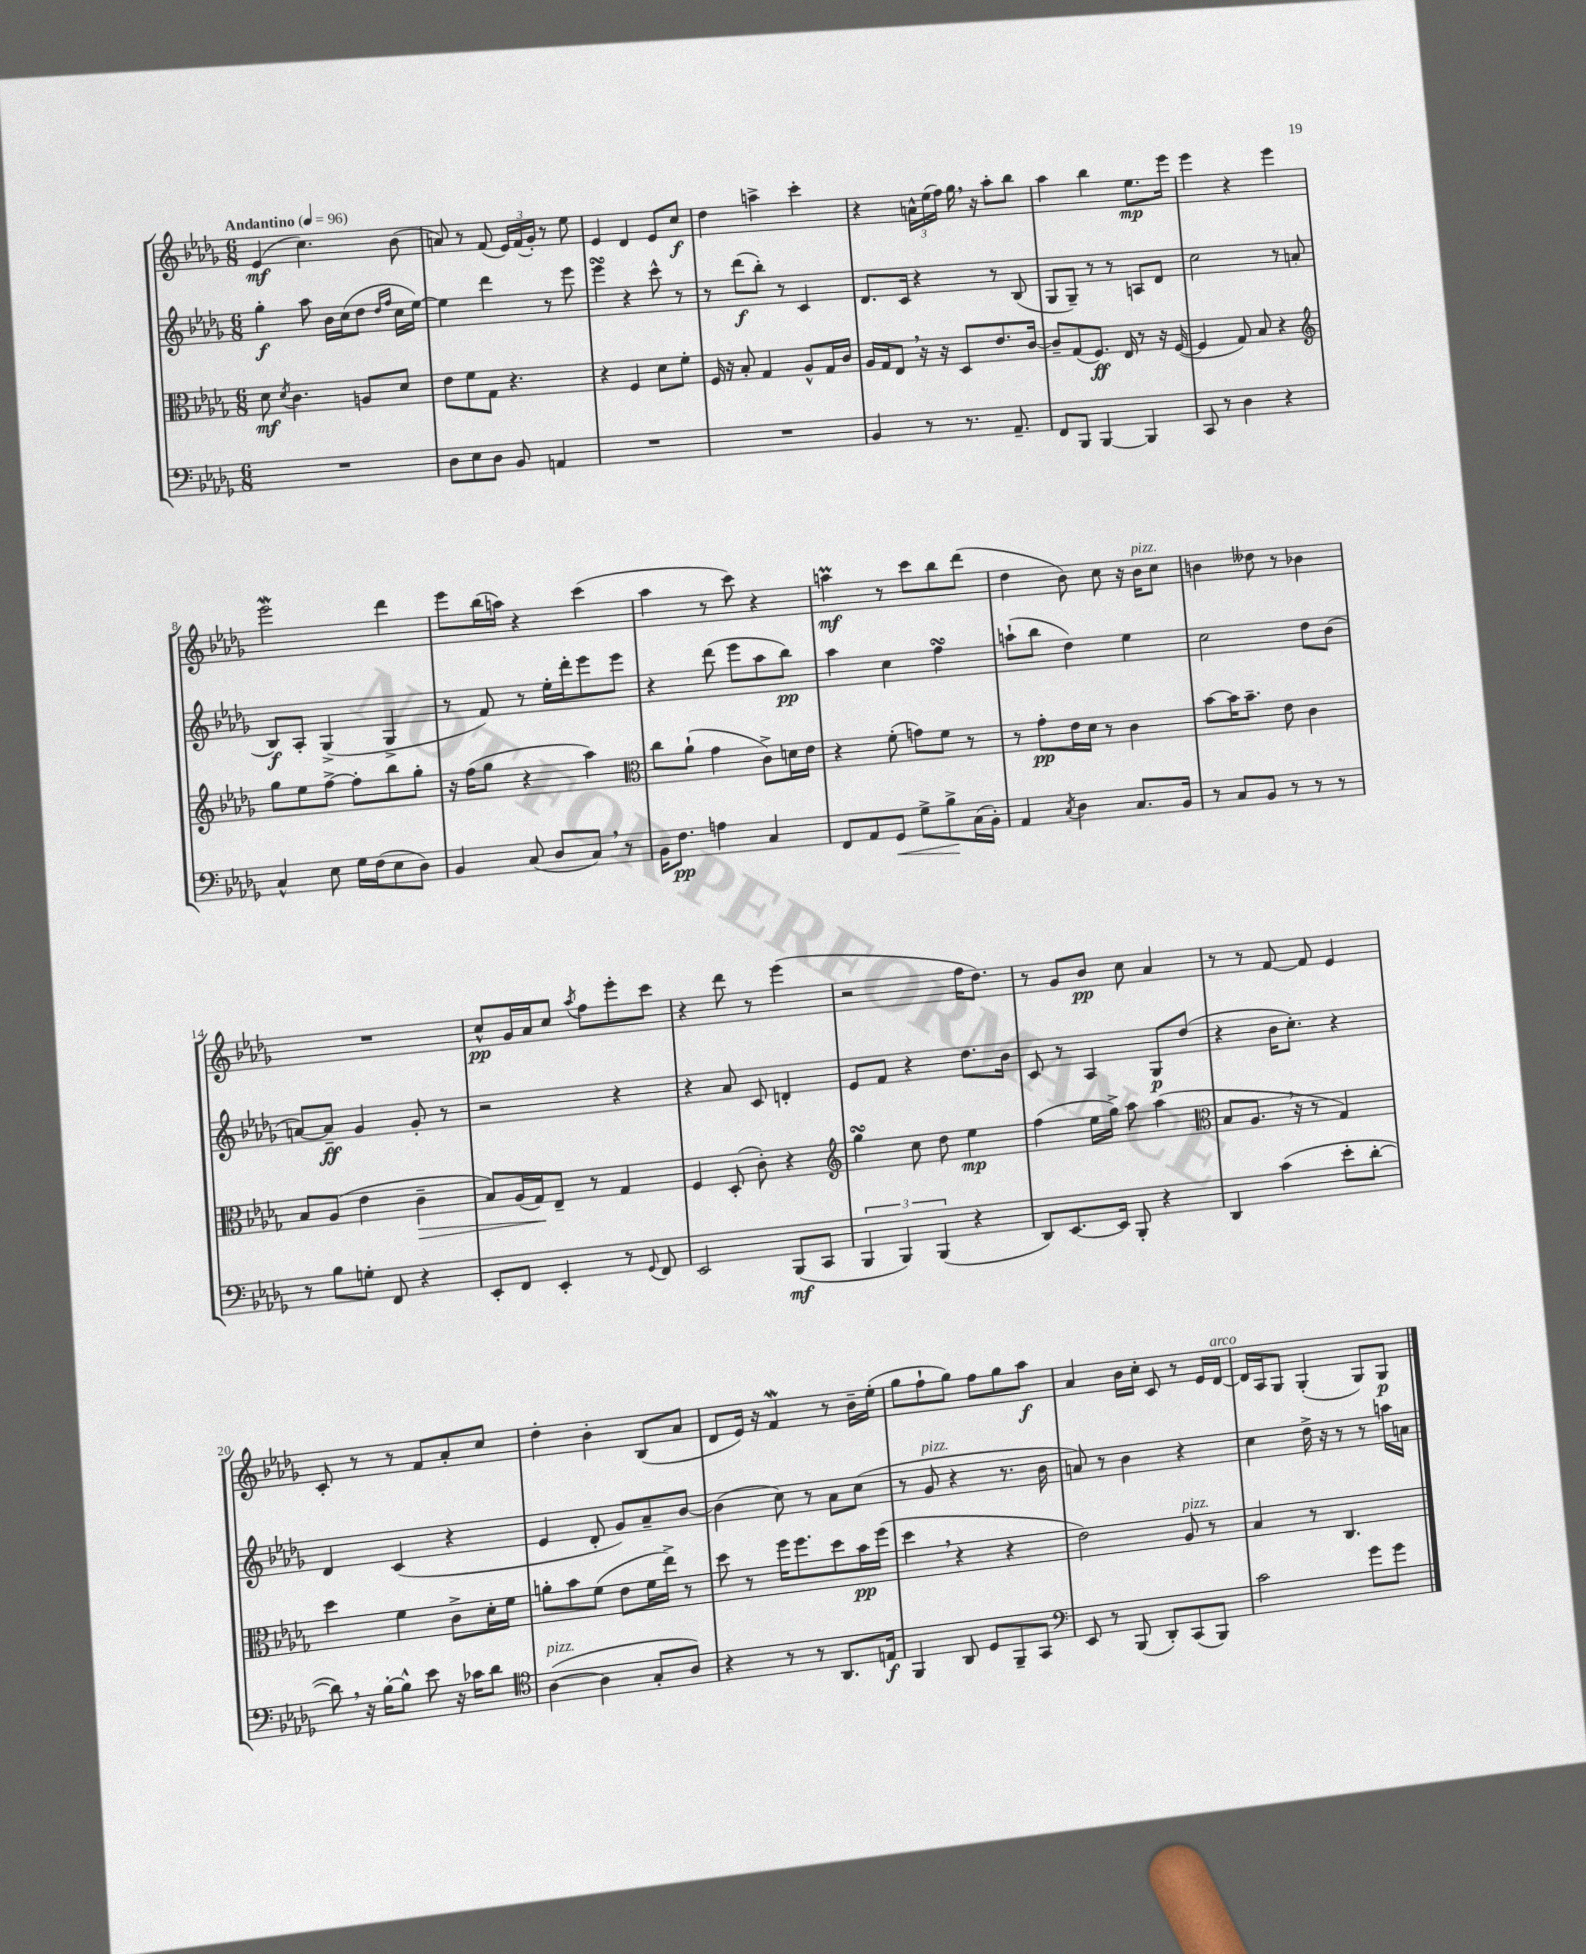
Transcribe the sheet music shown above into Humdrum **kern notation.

**kern	**dynam	**kern	**dynam	**kern	**dynam	**kern	**dynam
*part4	*part4	*part3	*part3	*part2	*part2	*part1	*part1
*staff4	*staff4	*staff3	*staff3	*staff2	*staff2	*staff1	*staff1
*clefF4	*	*clefC3	*	*clefG2	*	*clefG2	*
*k[b-e-a-d-g-]	*	*k[b-e-a-d-g-]	*	*k[b-e-a-d-g-]	*	*k[b-e-a-d-g-]	*
*M6/8	*	*M6/8	*	*M6/8	*	*M6/8	*
*MM96	*	*MM96	*	*MM96	*	*MM96	*
=1	=1	=1	=1	=1	=1	=1	=1
!	!	!	!	!	!	!LO:TX:a:B:t=Andantino	!
2.r	.	8d-\	mf	4gg-'\	f	(4e-/	mf
.	.	8qd-/	.	.	.	.	.
.	.	4.c\	.	.	.	.	.
.	.	.	.	8aa-\	.	4.cc\)	.
.	.	.	.	16b-\LL	.	.	.
.	.	.	.	(16cc\J	.	.	.
.	.	8An/L	.	8dd-\J	.	.	.
.	.	.	.	16qqdd-/LL	.	.	.
.	.	.	.	16qqff/JJ	.	.	.
.	.	8d-/J	.	16cc\LL	.	(8b-\	.
.	.	.	.	[16ee-\JJ)	.	.	.
=2	=2	=2	=2	=2	=2	=2	=2
8D-\L	.	8e-\L	.	4ee-\]	.	8an/)	.
8E-\	.	8f\	.	.	.	8r	.
8D-\J	.	8G-\J	.	4ddd-\	.	(8f/	.
8BB-/	.	4.r	.	.	.	24e-/LL)	.
.	.	.	.	.	.	(24f/	.
.	.	.	.	.	.	24g-'/JJ)	.
4AAn/	.	.	.	8r	.	8r	.
.	.	.	.	8eee-\	.	8ee-\	.
=3	=3	=3	=3	=3	=3	=3	=3
2.r	.	4r	.	4eee-sSSS\	.	4e-/	.
.	.	4F/	.	4r	.	4d-/	.
.	.	8d-\L	.	8ccc^^\	.	8e-/L	.
.	.	8f'\J	.	8r	.	8cc/J	f
=4	=4	=4	=4	=4	=4	=4	=4
2.r	.	16F/	.	8r	.	4dd-\	.
.	.	16r	.	.	.	.	.
.	.	8B-'/	.	(8ddd-\L	f	.	.
.	.	4G-/	.	8bb-'\J)	.	4aan^\	.
.	.	.	.	8r	.	.	.
.	.	8A-^^/L	.	4c/	.	4ccc'\	.
.	.	16G-/L	.	.	.	.	.
.	.	16c/JJ	.	.	.	.	.
=5	=5	=5	=5	=5	=5	=5	=5
4BB-/	.	16A-/LL	.	8.d-/L	.	4r	.
.	.	16G-/J	.	.	.	.	.
.	.	8E-,/J	.	.	.	.	.
.	.	.	.	16c/Jk	.	.	.
8r	.	16r	.	4r	.	24an^^\LL	.
.	.	.	.	.	.	(24ee-\	.
.	.	16r	.	.	.	.	.
.	.	.	.	.	.	24ff\JJ)	.
8.r	.	8D-/L	.	.	.	16gg-,\	.
.	.	.	.	.	.	16r	.
.	.	8.e-/	.	8r	.	8aa-'\L	.
8.AA-~/	.	.	.	.	.	.	.
.	.	.	.	(8B-/	.	8bb-\J	.
.	.	[16c/Jk	.	.	.	.	.
=6	=6	=6	=6	=6	=6	=6	=6
8FF/L	.	8c~/L]	.	8G-/L	.	4aa-\	.
8BBB-/J	.	(8G-/	.	8G-~/J)	.	.	.
[4BBB-/	.	8.F/J)	ff	8r	.	4bb-\	.
.	.	.	.	8r	.	.	.
.	.	16E-/	.	.	.	.	.
4BBB-/]	.	8r	.	8An/L	.	8.ee-\L	mp
.	.	16r	.	8d-/J	.	.	.
.	.	([16F/	.	.	.	16eee-\Jk	.
=7	=7	=7	=7	=7	=7	=7	=7
8CC/	.	4F/]	.	2cc\	.	4eee-\	.
8r	.	.	.	.	.	.	.
4D-\	.	8G-/)	.	.	.	4r	.
.	.	8B-/	.	.	.	.	.
4r	.	4r	.	8r	.	4eee-\	.
.	.	.	.	(8an/	.	.	.
!!LO:LB:g=z
=8	=8	=8	=8	=8	=8	=8	=8
*	*	*clefG2	*	*	*	*	*
4C^^/	.	8gg-\L	.	8B-/L)	f	2eee-W\	.
.	.	8ee-\	.	8A-'/J	.	.	.
8E-\	.	[8ff^\J	.	(4G-^/	.	.	.
16G-\LL	.	8ff'\L]	.	.	.	.	.
(16F\J	.	.	.	.	.	.	.
8E-\	.	8bb-\	.	4G-^/	.	4ddd-\	.
8D-\J)	.	8gg-'\J	.	.	.	.	.
=9	=9	=9	=9	=9	=9	=9	=9
4BB-/	.	16r	.	8r	.	8eee-\L	.
.	.	(16ff\KL	.	.	.	.	.
.	.	8gg-\J	.	8f/)	.	(16bb-\L	.
.	.	.	.	.	.	16aan\JJ)	.
(8C/	.	4r	.	8r	.	4r	.
8D-/L	.	.	.	16ee-'\LL	.	.	.
.	.	.	.	16ddd-'\J	.	.	.
8C,/J)	.	4aa-\)	.	8eee-\	.	(4ccc\	.
8r	.	.	.	8eee-\J	.	.	.
=10	=10	=10	=10	=10	=10	=10	=10
*	*	*clefC3	*	*	*	*	*
16BB-\KL	.	8cc\L	.	4r	.	4aa-\	.
8.F\J	pp	.	.	.	.	.	.
.	.	(8a-`\J	.	.	.	.	.
4An\	.	4g-\	.	(8ddd-\	.	8r	.
.	.	.	.	8eee-\L	.	8ccc\)	.
4C/	.	8c^\L)	.	8aa-\	.	4r	.
.	.	16dn\L	.	8bb-\J)	pp	.	.
.	.	16e-\JJ	.	.	.	.	.
=11	=11	=11	=11	=11	=11	=11	=11
8FF/L	.	4r	.	4aa-\	.	4aanm\	mf
8AA-/	.	.	.	.	.	.	.
!	!LO:HP:b	!	!	!	!	!	!
8GG-/J	<	(8f'\	.	4cc\	.	8r	.
8G-^\L	.	8gn\L)	.	.	.	8ccc\L	.
8B-^\	.	8f\J	.	4ffsSsS\	.	8bb-\	.
(16C\L	[	8r	.	.	.	(8ddd-\J	.
16BB-'\JJ)	.	.	.	.	.	.	.
=12	=12	=12	=12	=12	=12	=12	=12
4AA-/	.	8r	.	(8aan`\L	.	4dd-\	.
.	.	8g-'\L	pp	8bb-\J	.	.	.
8qC/	.	.	.	.	.	.	.
4D-\	.	16e-\L	.	4dd-\)	.	8b-\)	.
.	.	16d-\JJ	.	.	.	.	.
.	.	8r	.	.	.	8cc\	.
8.C/L	.	4c\	.	4ee-\	.	16r	.
!	!	!	!	!	!	!LO:TX:a:i:t=pizz.	!
.	.	.	.	.	.	16b-\KL	.
.	.	.	.	.	.	8cc\J	.
16BB-/Jk	.	.	.	.	.	.	.
=13	=13	=13	=13	=13	=13	=13	=13
8r	.	[8b-\L	.	2cc\	.	4bn\	.
8C/L	.	16b-\K]	.	.	.	.	.
.	.	8.b-~\J	.	.	.	.	.
8BB-/J	.	.	.	.	.	8dd--X\	.
8r	.	8e-\	.	.	.	8r	.
8r	.	4c\	.	8dd-\L	.	4b-X\	.
8r	.	.	.	(8b-\J	.	.	.
!!LO:LB:g=z
=14	=14	=14	=14	=14	=14	=14	=14
8r	.	8B-/L	.	[8an/L)	.	2.r	.
8B-\L	.	(8A-/J	.	8a~/J]	ff	.	.
8Gn'\J	.	4e-\	.	4g-/	.	.	.
8FF/	.	.	.	.	.	.	.
!	!	!	!LO:HP:b	!	!	!	!
4r	.	4c~\	>	8g-'/	.	.	.
.	.	.	.	8r	.	.	.
=15	=15	=15	=15	=15	=15	=15	=15
8EE-'/L	.	8B-/L)	.	2r	.	8cc^^/L	pp
8FF/J	.	(16A-/L	.	.	.	16g-/L	.
.	.	16G-/J)	.	.	.	16a-/J	.
4EE-'/	.	8E-~/J	]	.	.	8cc/J	.
.	.	.	.	.	.	8qaa-/	.
.	.	8r	.	.	.	8ff\L	.
8r	.	4G-/	.	4r	.	8eee-'\	.
8qqGG-/	.	.	.	.	.	.	.
8FF/	.	.	.	.	.	8ccc\J	.
=16	=16	=16	=16	=16	=16	=16	=16
2EE-/	.	4F/	.	4r	.	4r	.
.	.	(8D-'/	.	8a-/	.	8ddd-\	.
.	.	8c'\)	.	8c/	.	8r	.
(8BBB-/L	mf	4r	.	4dn'/	.	(4eee-\	.
8CC/J	.	.	.	.	.	.	.
=17	=17	=17	=17	=17	=17	=17	=17
*	*	*clefG2	*	*	*	*	*
6BBB-/	.	4gg-sSSs\	.	8e-/L	.	2r	.
.	.	.	.	8f/J	.	.	.
6BBB-/)	.	.	.	.	.	.	.
.	.	8cc\	.	4r	.	.	.
(6BBB-/	.	.	.	.	.	.	.
.	.	8dd-\	.	.	.	.	.
4r	.	4ee-\	mp	8.dd-\L	.	16ff\KL	.
.	.	.	.	.	.	8.dd-\J)	.
.	.	.	.	16b-\Jk	.	.	.
=18	=18	=18	=18	=18	=18	=18	=18
8DD-/L)	.	(4ff\	.	8c/	.	8r	.
[8.EE-/	.	.	.	8r	.	8g-/L	.
.	.	16ee-\LL	.	4A-/	.	8b-/J	pp
16EE-/Jk]	.	16gg-^\JJ)	.	.	.	.	.
8BBB-'/	.	8aa-\	.	.	.	8cc\	.
4r	.	(4aa-\	.	8G-/L	p	4a-/	.
.	.	.	.	(8dd-/J	.	.	.
=19	=19	=19	=19	=19	=19	=19	=19
*	*	*clefC3	*	*	*	*	*
4DD-/	.	8B-/L	.	4r	.	8r	.
.	.	8.A-,/J	.	.	.	8r	.
(4c\	.	.	.	16b-\KL	.	[8f/	.
.	.	16r	.	8.cc'\J)	.	.	.
.	.	8r	.	.	.	8f/]	.
8e-'\L	.	4G-/)	.	4r	.	4e-/	.
[8d-'\J	.	.	.	.	.	.	.
!!LO:LB:g=z
=20	=20	=20	=20	=20	=20	=20	=20
8d-,\])	.	4dd-\	.	4d-/	.	8c'/	.
16r	.	.	.	.	.	8r	.
[16B-'\KL	.	.	.	.	.	.	.
8B-^^\J]	.	4f\	.	(4c/	.	8r	.
8e-\	.	.	.	.	.	8f/L	.
16r	.	8c^\L	.	4r	.	8a-'/	.
16c-X\KL	.	.	.	.	.	.	.
8d-\J	.	16d-'\L	.	.	.	8cc/J	.
.	.	16f\JJ	.	.	.	.	.
=21	=21	=21	=21	=21	=21	=21	=21
*clefC4	*	*	*	*	*	*	*
!LO:TX:a:i:t=pizz.	!	!	!	!	!	!	!
([4A-\	.	8an'\L	.	4e-/	.	4dd-'\	.
.	.	8b-\	.	.	.	.	.
4A-\]	.	(8f\J	.	8d-'/	.	4b-'\	.
.	.	8e-\L	.	8g-/L)	.	.	.
8G-'/L	.	16f\L	.	8a-~/	.	(8B-/L	.
.	.	16ee-^\JJ)	.	.	.	.	.
8A-/J)	.	8r	.	[8b-/J	.	8a-/J	.
=22	=22	=22	=22	=22	=22	=22	=22
4r	.	8dd-\	.	(4b-\]	.	8d-/L	.
.	.	8r	.	.	.	16e-/Jk)	.
.	.	.	.	.	.	16r	.
8r	.	16ff\KL	.	8cc\)	.	4fW/	.
.	.	8.ff\	.	.	.	.	.
8r	.	.	.	8r	.	.	.
8.AA-/L	.	8dd-\	.	8a-\L	.	8r	.
.	.	16b-\L	pp	(8cc\J	.	16b-~\LL	.
16En/Jk	f	(16ff\JJ	.	.	.	(16ee-'\JJ	.
=23	=23	=23	=23	=23	=23	=23	=23
4FF/	.	4dd-,\	.	8r	.	8gg-\L	.
!	!	!	!	!LO:TX:a:i:t=pizz.	!	!	!
.	.	.	.	8g-/	.	8ff`\	.
8AA-/	.	4r	.	4r	.	8gg-\J)	.
8D-/L	.	.	.	.	.	8ff\L	.
8FF~/	.	4r	.	8.r	.	8gg-\	.
8GG-/J	.	.	.	.	.	8aa-\J	f
.	.	.	.	16b-\	.	.	.
=24	=24	=24	=24	=24	=24	=24	=24
*clefF4	*	*	*	*	*	*	*
8EE-/	.	2e-\)	.	8an/)	.	4a-/	.
8r	.	.	.	8r	.	.	.
(8BBB-/	.	.	.	4b-\	.	16b-\LL	.
.	.	.	.	.	.	16cc'\JJ	.
8DD-'/L)	.	.	.	.	.	8c/	.
!	!	!LO:TX:a:i:t=pizz.	!	!	!	!	!
(8CC/	.	8A-/	.	4r	.	8r	.
8BBB-/J)	.	8r	.	.	.	16e-/LL	.
!	!	!	!	!	!	!LO:TX:a:i:t=arco	!
.	.	.	.	.	.	[16d-/JJ	.
=25	=25	=25	=25	=25	=25	=25	=25
2c\	.	4B-/	.	4cc\	.	16d-/LL]	.
.	.	.	.	.	.	16A-/J	.
.	.	.	.	.	.	8G-/J	.
.	.	8r	.	16dd-^\	.	(4G-'/	.
.	.	.	.	16r	.	.	.
.	.	4.C/	.	8r	.	.	.
8g-\L	.	.	.	8r	.	8G-/L)	.
8g-\J	.	.	.	16aan\LL	.	8G-/J	p
.	.	.	.	16an\JJ	.	.	.
==	==	==	==	==	==	==	==
*-	*-	*-	*-	*-	*-	*-	*-
